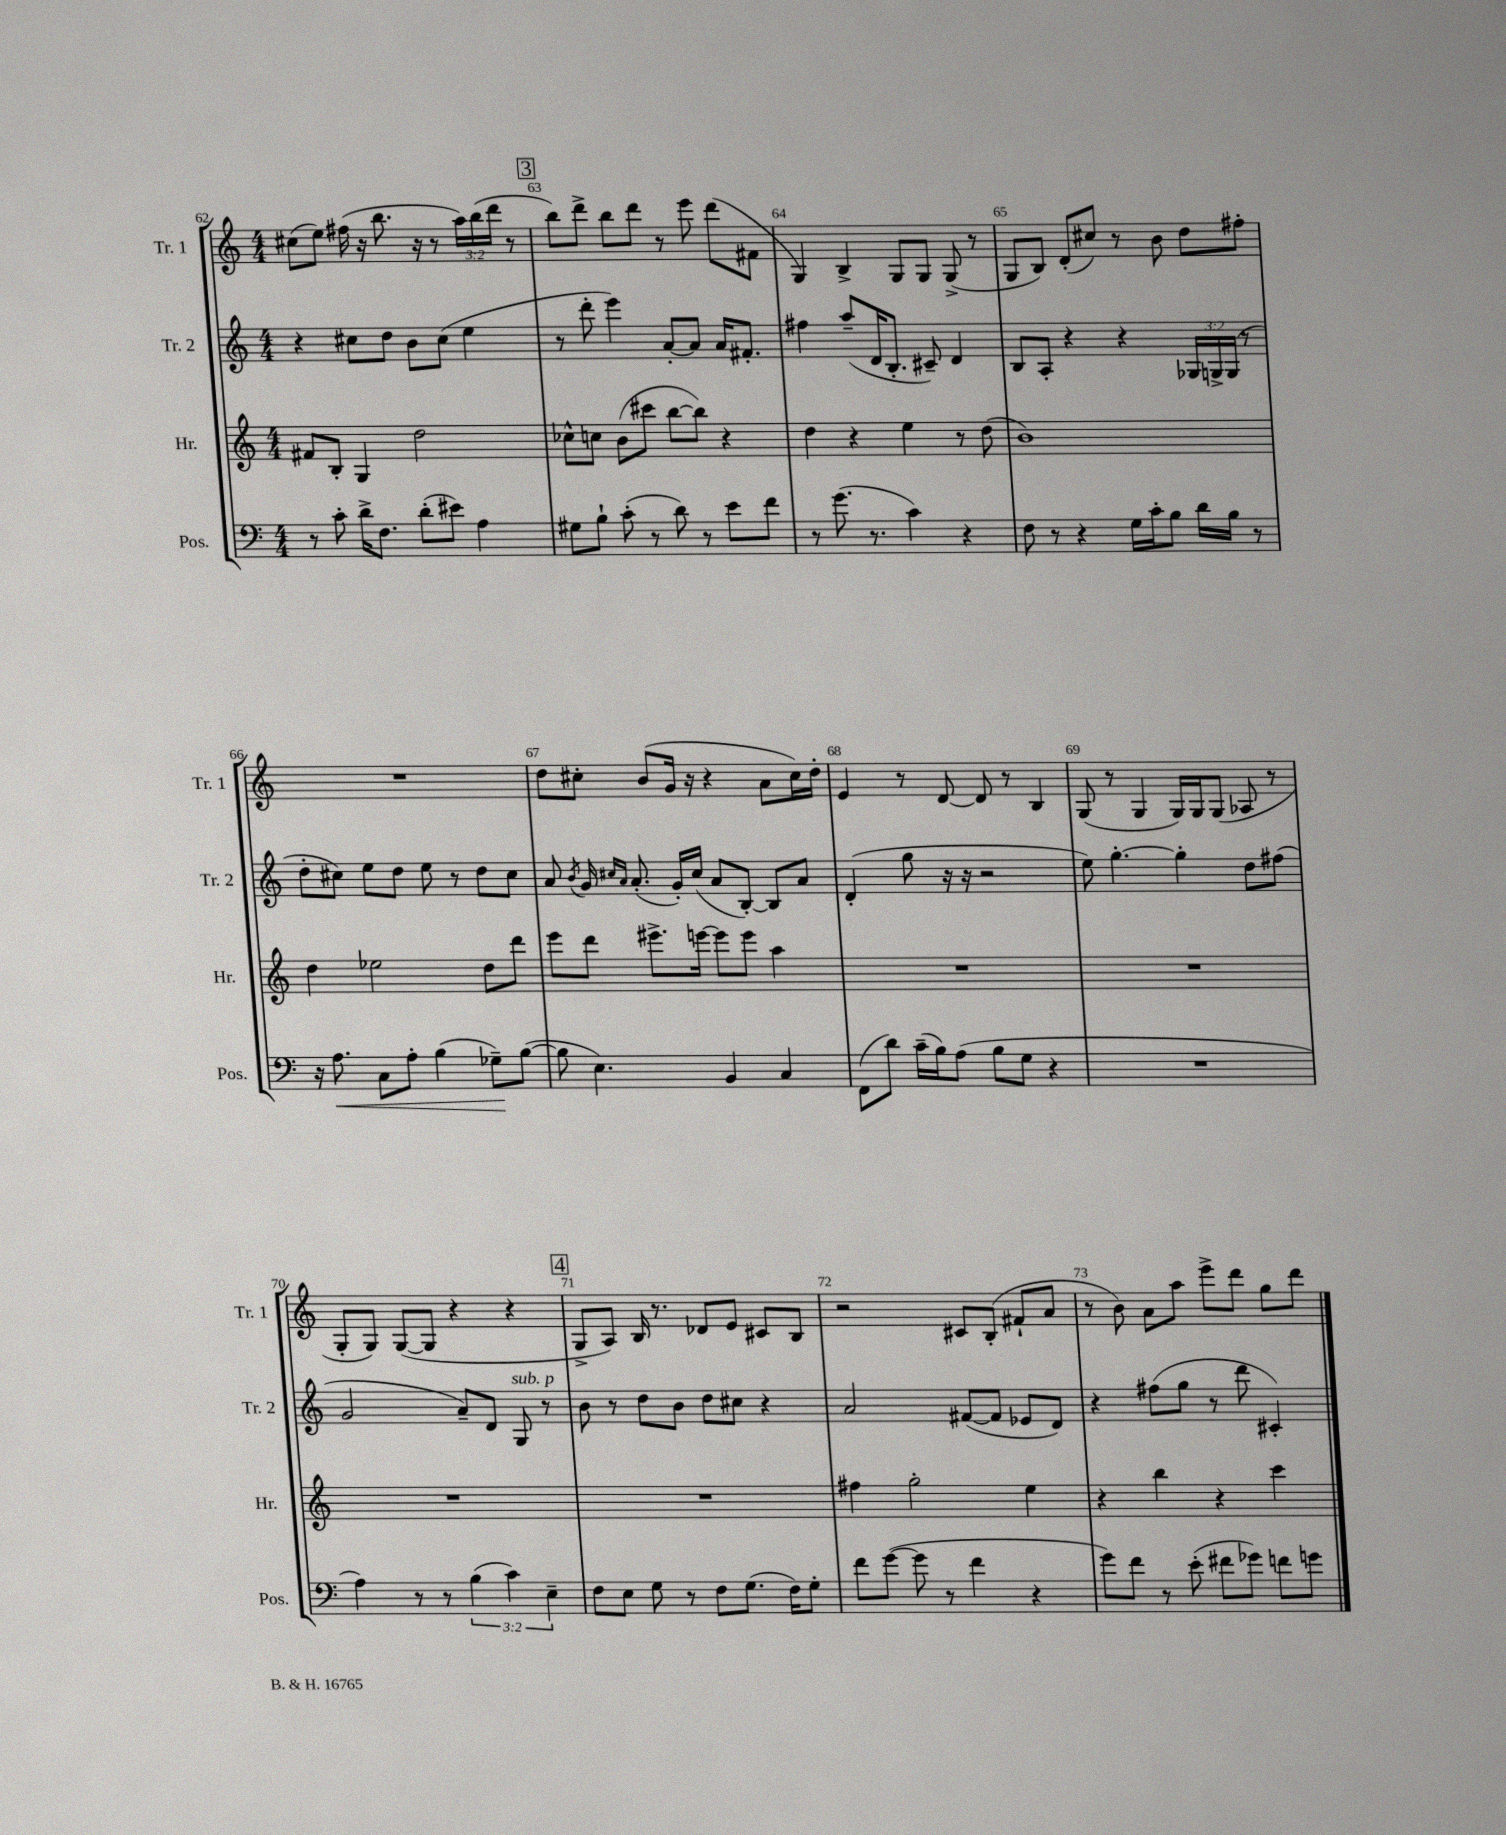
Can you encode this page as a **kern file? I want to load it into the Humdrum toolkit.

**kern	**dynam	**kern	**kern	**kern
*part4	*part4	*part3	*part2	*part1
*staff4	*staff4	*staff3	*staff2	*staff1
*I"Pos.	*	*I"Hr.	*I"Tr. 2	*I"Tr. 1
*I'Pos.	*	*I'Hr.	*I'Tr. 2	*I'Tr. 1
*clefF4	*	*clefG2	*clefG2	*clefG2
*k[]	*	*k[]	*k[]	*k[]
*M4/4	*	*M4/4	*M4/4	*M4/4
=62	=62	=62	=62	=62
8r	.	8f#X/L	4r	(8cc#X\L
8c'\	.	8B'/J	.	8ee\J)
16d^\KL	.	4G/	8cc#X\L	(16ff#X\
8.F\J	.	.	.	16r
.	.	.	8dd\J	8.bb\
(8d'\L	.	2dd\	8b\L	.
.	.	.	.	16r
8e#X\J)	.	.	(8cc#\J	8r
4A\	.	.	4ee\	24aa\LL)
.	.	.	.	(24bb\
.	.	.	.	24ddd\JJ
.	.	.	.	8r
!!LO:REH:place=s1:t=3
=63	=63	=63	=63	=63
8G#X\L	.	8cc-X^^\L	8r	8bb\L)
8B`\J	.	8ccn\J	8ddd'\	8ddd^\J
(8c'\	.	(8b\L	4eee\)	8bb\L
8r	.	8ccc#X\J	.	8ddd\J
8d\)	.	[8bb\L	[8a'/L	8r
8r	.	8bb\J])	8a/J]	8eee\
8e\L	.	4r	16a/KL	(8ddd\L
.	.	.	8.f#X'/J	.
8f\J	.	.	.	8f#X\J
=64	=64	=64	=64	=64
8r	.	4dd\	4ff#X\	4G/)
(8.g\	.	.	.	.
.	.	4r	(8aa~/L	4B^/
8.r	.	.	.	.
.	.	.	16d/K	.
.	.	.	8.B'/J	.
4c\)	.	4ee\	.	8G/L
.	.	.	8c#X~/)	8G/J
4r	.	8r	4d/	(8G^/
.	.	(8dd\	.	8r
=65	=65	=65	=65	=65
8F\	.	1b)	8B/L	8G/L
8r	.	.	8A'/J	8B/J)
4r	.	.	4r	(8d'/L
.	.	.	.	8cc#X/J)
16G\LL	.	.	4r	8r
16c'\J	.	.	.	.
8B\J	.	.	.	8b\
16d\LL	.	.	24G-X/LL	8dd\L
.	.	.	24Gn^/	.
16B\JJ	.	.	.	.
.	.	.	(24G/JJ	.
8r	.	.	8r	8ff#X'\J
!!LO:LB:g=z
=66	=66	=66	=66	=66
16r	.	4dd\	8dd'\L	1r
!	!LO:HP:b	!	!	!
8.A\	<	.	.	.
.	.	.	8cc#X\J)	.
8C\L	.	2ee-X\	8ee\L	.
8A'\J	.	.	8dd\J	.
(4B\	.	.	8ee\	.
.	.	.	8r	.
8G-X~\L)	.	8dd\L	8dd\L	.
([8B\J	[	8ddd\J	8cc#\J	.
=67	=67	=67	=67	=67
8B\]	.	8eee\L	8a/	8dd\L
.	.	.	8qb/	.
4.E\)	.	8ddd\J	16g/	8cc#X'\J
.	.	.	16qqcc#X/LL	.
.	.	.	16qqa/JJ	.
.	.	.	(8.a'/	.
.	.	8.eee#X^\L	.	(8b/L
.	.	.	16g'/LL)	16g/Jk
.	.	[16eeen\Jk	(16cc#/JJ	16r
4BB/	.	8eee\L]	8a/L	4r
.	.	8eee\J	[8B'/J)	.
4C/	.	4aa\	8B/L]	8a\L
.	.	.	8a/J	16cc#\L)
.	.	.	.	16dd'\JJ
=68	=68	=68	=68	=68
(8FF\L	.	1r	(4d'/	4e/
8d\J)	.	.	.	.
(16c~\LL	.	.	8gg\	8r
16B\J)	.	.	.	.
(8A\J	.	.	16r	[8d/
.	.	.	16r	.
8B\L	.	.	2r	8d/]
8G\J	.	.	.	8r
4r	.	.	.	4B/
=69	=69	=69	=69	=69
1r	.	1r	8ee\)	(8G/
.	.	.	[4.gg'\	8r
.	.	.	.	4G/
.	.	.	4gg'\]	16G/LL)
.	.	.	.	16G/J
.	.	.	.	(8G/J
.	.	.	8dd\L	8A-X/
.	.	.	(8ff#X\J	8r
!!LO:LB:g=z
=70	=70	=70	=70	=70
4A\)	.	1r	2g/	8G'/L
.	.	.	.	8G/J)
8r	.	.	.	([8G/L
8r	.	.	.	8G/J]
(6B\	.	.	8a~/L)	4r
.	.	.	8d/J	.
6c\)	.	.	.	.
!	!	!	!LO:TX:a:i:t=sub. p	!
.	.	.	8G/	4r
6E~\	.	.	.	.
.	.	.	8r	.
!!LO:REH:place=s1:t=4
=71	=71	=71	=71	=71
8F\L	.	1r	8b\	8G^/L
8E\J	.	.	8r	8A/J)
8G\	.	.	8dd\L	16B/
.	.	.	.	8.r
8r	.	.	8b\J	.
8F\L	.	.	8dd\L	8d-X/L
(8.G\J	.	.	8cc#X\J	8e/J
.	.	.	4r	8c#X/L
16F\KL)	.	.	.	.
8G'\J	.	.	.	8B/J
=72	=72	=72	=72	=72
8f\L	.	4ff#X\	2a/	2r
([8g\J	.	.	.	.
8g\]	.	2gg'\	.	.
8r	.	.	.	.
4f\	.	.	([8f#X/L	8c#X/L
.	.	.	8f#/J]	(8B'/J
4r	.	4ee\	8e-X/L	8f#X`/L
.	.	.	8d/J)	8a/J
=73	=73	=73	=73	=73
8g\L)	.	4r	4r	8r
8f\J	.	.	.	8b\)
8r	.	4bb\	(8ff#X\L	8a\L
(8e'\	.	.	8gg\J	8aa\J
8f#X\L	.	4r	8r	8eee^\L
8g-X\J)	.	.	8ddd\	8ddd\J
8fn\L	.	4ccc\	4c#X'/)	8gg\L
8gn\J	.	.	.	8ddd\J
==	==	==	==	==
*-	*-	*-	*-	*-
